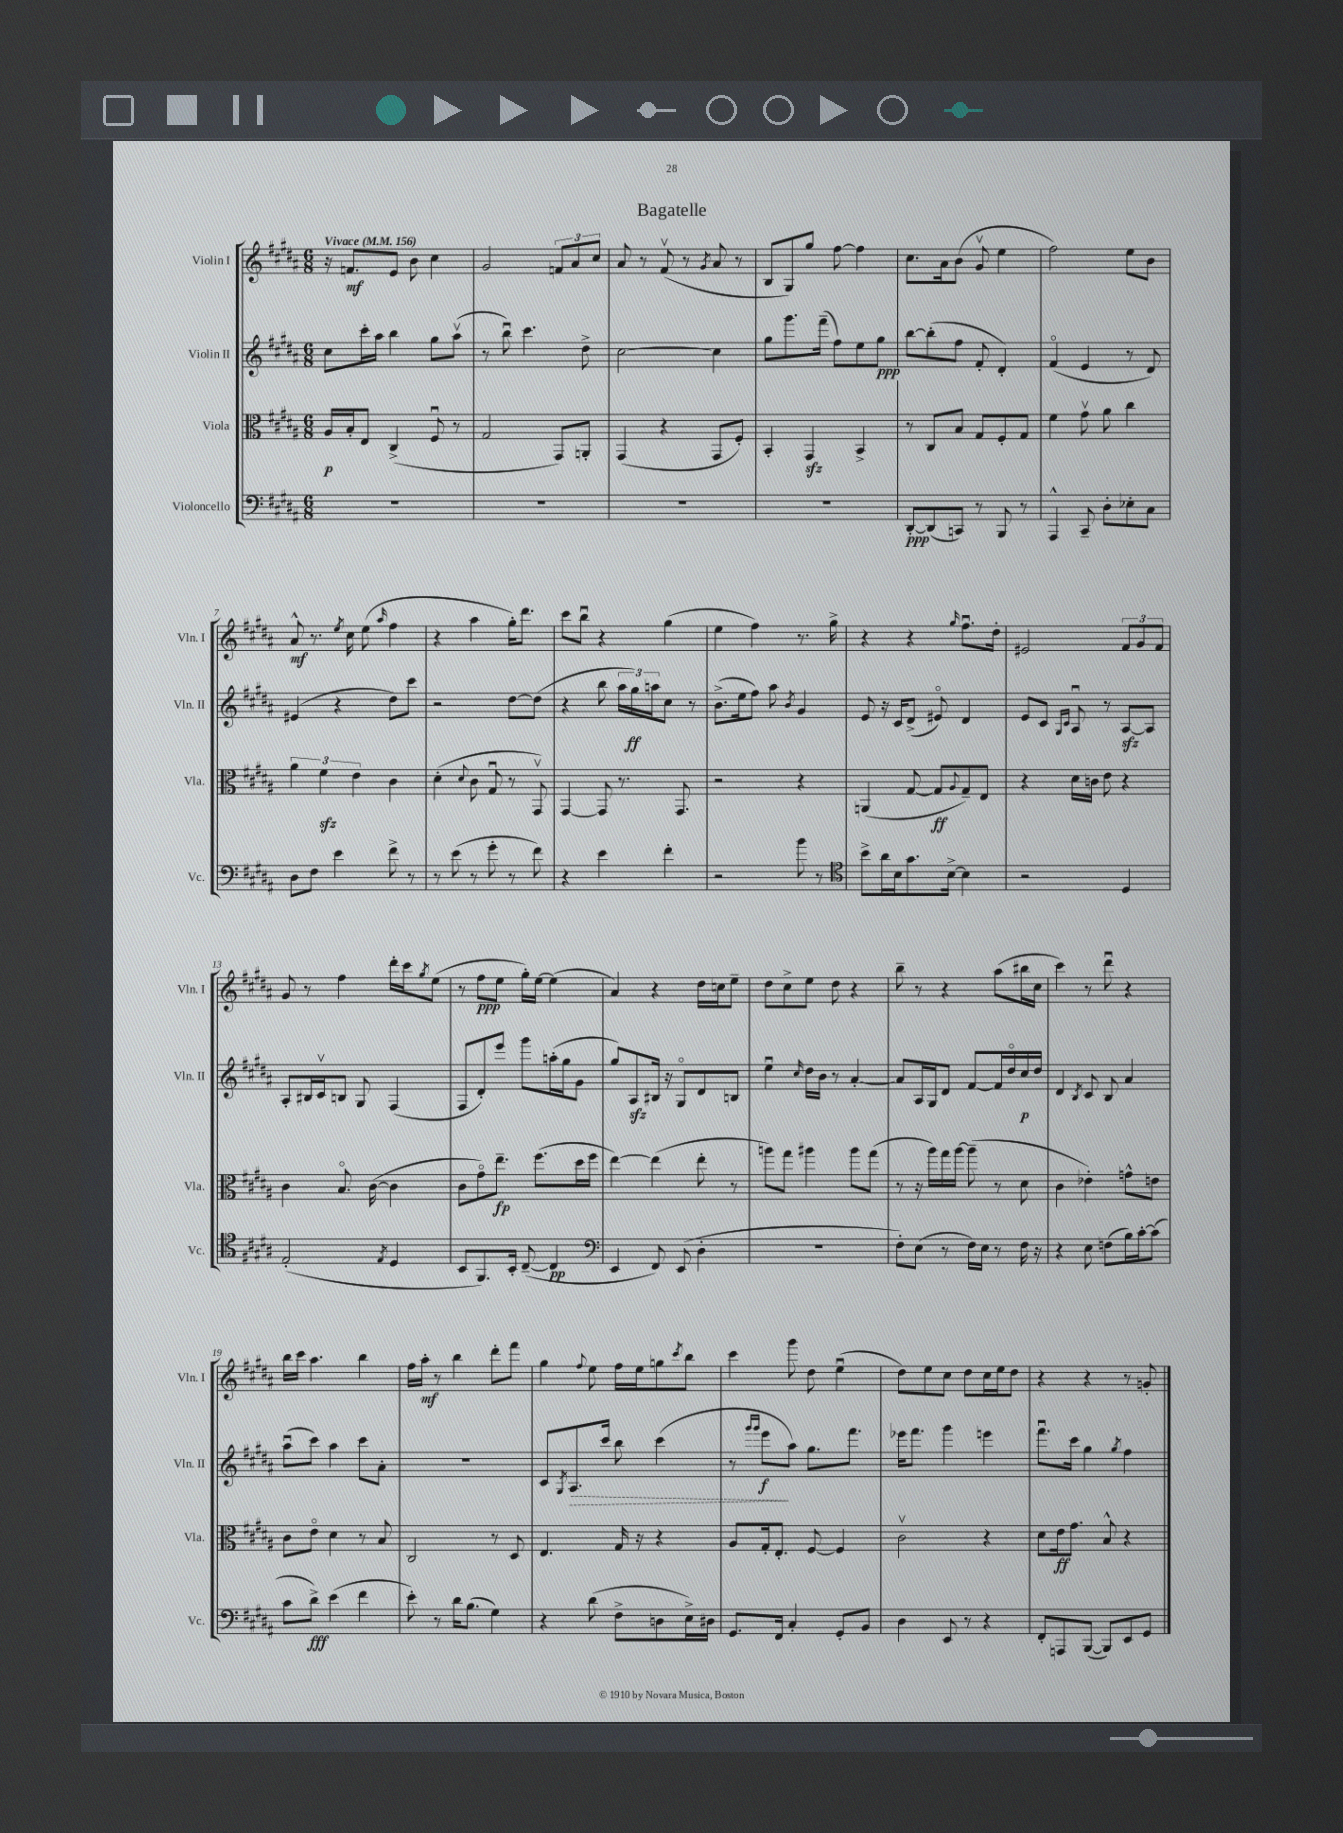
\header { title = "Bagatelle" }
<<
\new StaffGroup <<
\new Staff = "s0" \with { instrumentName = "Violin I" shortInstrumentName = "Vln. I" } {
    \clef treble \key b \major \numericTimeSignature \time 6/8 \tempo "Vivace" 4 = 156
    r16 f'8.\mf e'8 b'8 cis''4 |
    gis'2 \tuplet 3/2 { f'8 ais'8 cis''8 } |
    ais'8 r8 fis'8\upbow( r8 \acciaccatura { gis'8 } ais'8 r8 |
    b8 gis8) gis''8 fis''8~ fis''4 |
    cis''8. ais'16 b'8( gis'8\upbow e''4 |
    fis''2) e''8 b'8 |
    ais'8-^\mf r8. \acciaccatura { e''8 } cis''16 e''8( \grace { ais''16 } fis''4 |
    r4 ais''4 gis''16-.) dis'''8. |
    cis'''8 b''8\downbow r4 gis''4( |
    e''4 fis''4) r8. gis''16-> |
    r4 r4 \grace { gis''16 } fis''8.\downbow dis''16-. |
    eis'2 \tuplet 3/2 { fis'8 gis'8 fis'8 } |
    gis'8 r8 fis''4 dis'''16-. cis'''16 \acciaccatura { gis''8 } e''8( |
    r8 fis''8\ppp e''8 gis''16-.) e''16~ e''4( |
    ais'4) r4 dis''16 c''16 e''8-- |
    dis''8 cis''8-> e''8 dis''8 r4 |
    b''8-- r8 r4 ais''8( bis''16 cis''16 |
    cis'''4) r8 dis'''8\downbow r4 |
    b''16 cis'''16 ais''4. b''4 |
    fis''16 ais''16-.\mf r8 b''4 dis'''8-. fis'''8 |
    gis''4 \appoggiatura { fis''8 } e''8 fis''16 e''16 g''8 \acciaccatura { cis'''8 } b''8 |
    cis'''4 gis'''8 dis''8 e''4\downbow( |
    dis''8) e''8 cis''8 dis''8 cis''16 e''16 dis''8 |
    r4 r4 r8 g'8-. \bar "|." |
}
\new Staff = "s1" \with { instrumentName = "Violin II" shortInstrumentName = "Vln. II" } {
    \clef treble \key b \major \numericTimeSignature \time 6/8
    cis''8 cis'''16-. ais''16 b''4 gis''8 ais''8\upbow( |
    r8 b''8\downbow) cis'''4. dis''8-> |
    cis''2~ cis''4 |
    gis''8 gis'''8. fis'''16--( fis''8) e''8 gis''8\ppp |
    b''8~ b''8-.( fis''8 fis'8-. dis'4-.) |
    fis'4\flageolet( e'4 r8 dis'8) |
    eis'4( r4 dis''8) cis'''8 |
    r2 dis''8~ dis''8( |
    r4 b''8 \tuplet 3/2 { ais''16 gis''16\ff) a''16 } cis''8 r8 |
    b'8.->( e''16 fis''8) ais''8 \acciaccatura { b'8 } gis'4 |
    e'8 r16 cis'16 dis'8->( eis'8\flageolet) dis'4 |
    e'8 cis'8 \grace { gis16 cis'16 } ais8\downbow r8 ais8~\sfz ais8 |
    ais8-. bis16 cis'16\upbow b8 gis8 fis4( |
    fis8 dis'8-.) e'''8 gis'''8 a''16-.( gis''16 gis'8 |
    gis''8) ais8\sfz bis16 r16 gis8\flageolet dis'8 b8 |
    e''4\downbow \grace { cis''16 } dis''16 b'16 r8 ais'4~-. |
    ais'8 ais16 gis16 dis'8 fis'8~ fis'16 dis''16\flageolet cis''16\p dis''16 |
    dis'4 \acciaccatura { b8 } cis'8 b8 ais'4 |
    ais''8\downbow( cis'''8) ais''4 cis'''8 ais'8-. |
    r2. |
    cis'8 \acciaccatura { gis8 } \once \override Hairpin.style = #'dashed-line ais8.\> cis'''16 b''8 cis'''4( |
    r8 \grace { gis'''16 gis'''16 } e'''8\f\! ais''8) gis''8. fis'''8. |
    ees'''16 fis'''8. gis'''4 e'''4 |
    fis'''8.\downbow cis'''16 gis''4 \acciaccatura { gis''8 } fis''4 \bar "|." |
}
\new Staff = "s2" \with { instrumentName = "Viola" shortInstrumentName = "Vla." } {
    \clef alto \key b \major \numericTimeSignature \time 6/8
    ais16\p b16-. e8 cis4->( fis8\downbow r8 |
    gis2 gis,8) a,8-. |
    gis,4( r4 gis,8 fis8-.) |
    b,4-. gis,4\sfz b,4-> |
    r8 cis8 b8 gis8 fis8-. gis8 |
    fis'4 gis'8\upbow ais'8 cis''4 |
    \tuplet 3/2 { ais'4 fis'4\sfz e'4 } cis'4 |
    dis'4-.( \appoggiatura { dis'8 } cis'8 gis8\downbow r8 gis,8\upbow) |
    gis,4~ gis,8 r8. gis,8. |
    r2 r4 |
    a,4( gis8~ gis8\ff \appoggiatura { ais8 } gis8--) e8 |
    r4 dis'16 c'16 e'8 r4 |
    cis'4 b8.\flageolet cis'16~( cis'4 |
    cis'8 gis'8\flageolet) e''8.--\fp fis''8.( dis''16 fis''16 |
    e''4~) e''4( e''8-. r8 |
    a''8) gis''8 ais''4 ais''8 gis''8( |
    r8 r16 ais''16) gis''16 ais''16~ ais''8--( r8 dis'8 |
    cis'4 ees'4-.) g'8-^ e'8 |
    cis'8 e'8\flageolet dis'4 r8 b8 |
    cis2 r8 dis8 |
    e4. gis16 r16 r4 |
    ais8 gis16-. e8.-. fis8~ fis4 |
    cis'2\upbow r4 |
    dis'8 e'16\ff gis'8. b8-^ r4 \bar "|." |
}
\new Staff = "s3" \with { instrumentName = "Violoncello" shortInstrumentName = "Vc." } {
    \clef bass \key b \major \numericTimeSignature \time 6/8
    R2. |
    R2. |
    R2. |
    R2. |
    dis,8~-.\ppp dis,8( c,8) r8 b,,8 r8 |
    ais,,4-^ cis,8-- dis8-. ees8-. cis8 |
    dis8 fis8 e'4 fis'8-> r8 |
    r8 e'8( r8 gis'8-. r8 fis'8) |
    r4 e'4 fis'4-. |
    r2 b'8 r8 |
    \clef tenor b'8-> ais'16 b16 gis'8. b16~-> b4 |
    r2 dis4 |
    e2-.( \acciaccatura { e8 } dis4 |
    b,8 fis,8.) b,16-. cis8~--( cis4\pp |
    \clef bass e,4 fis,8) e,8( dis4-. |
    R2. |
    fis8-.) e8( r8 fis16) e16 r8 fis16 r16 |
    r4 e8 f8( b16) cis'16~-. cis'8( |
    cis'8 dis'8->\fff) e'4( fis'4 |
    e'8-.) r8 dis'16 b8.( gis4) |
    r4 dis'8( fis8-> d8 e16->) dis16 |
    gis,8. fis,16 cis4-. gis,8-. b,8 |
    dis4 e,8 r8 r4 |
    fis,8-. a,,8 b,,8~( b,,8) e,8 gis,8 \bar "|." |
}
>>
>>
